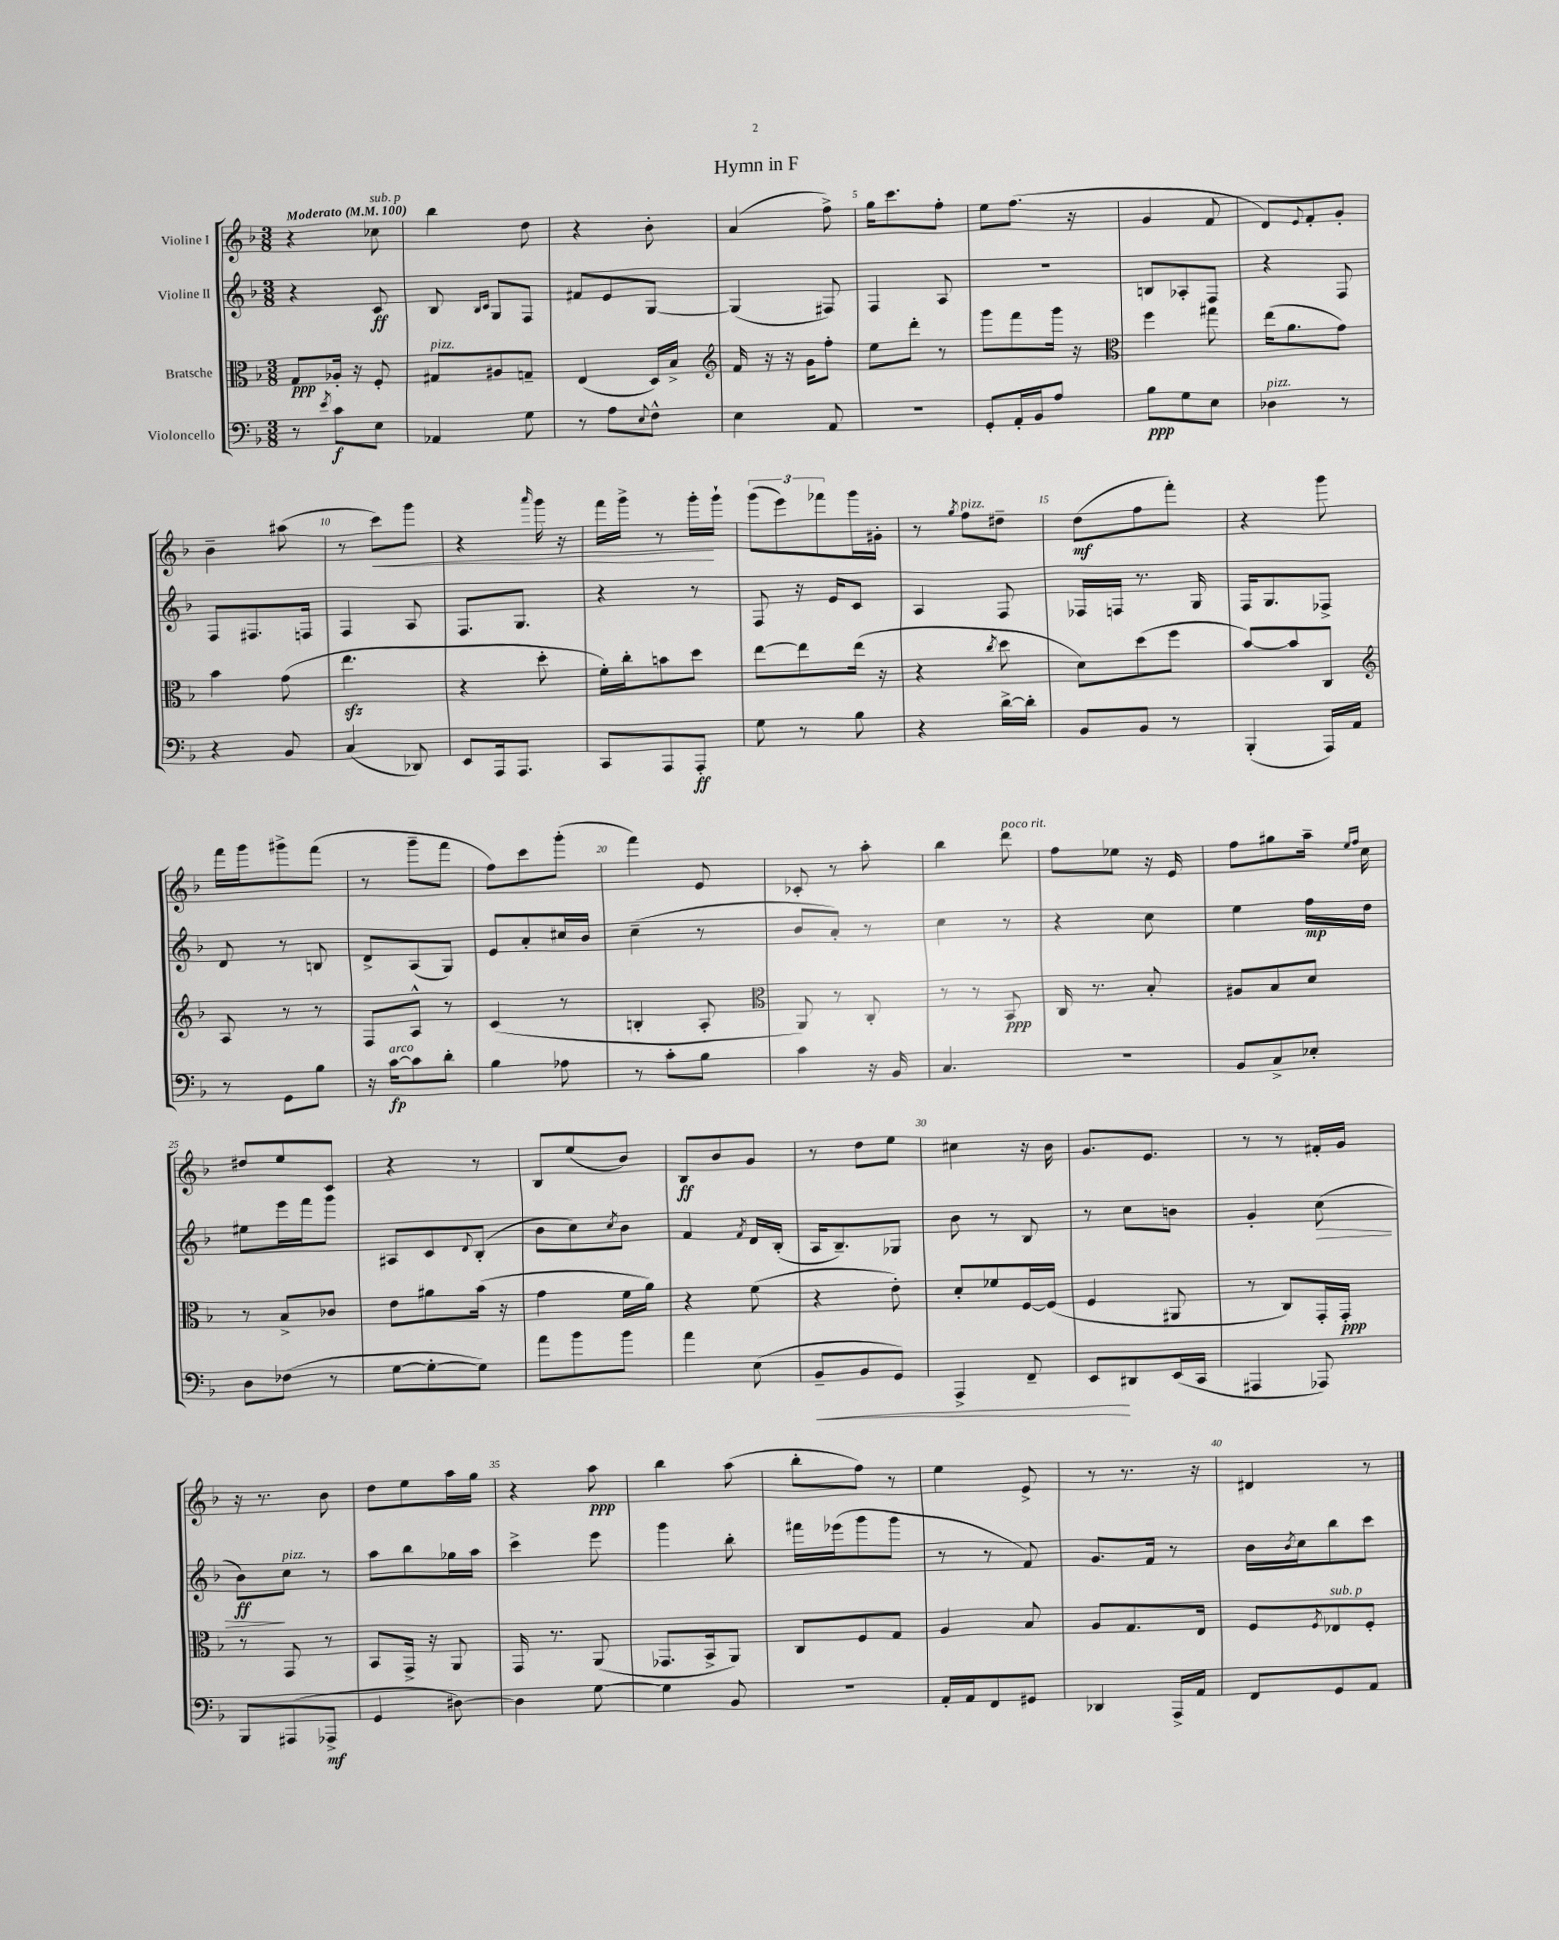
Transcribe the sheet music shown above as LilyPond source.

\header { title = "Hymn in F" }
<<
\new StaffGroup <<
\new Staff = "s0" \with { instrumentName = "Violine I" } {
    \clef treble \key f \major \numericTimeSignature \time 3/8 \tempo "Moderato" 4 = 100
    r4 ces''8^\markup { \italic "sub. p" } |
    bes''4 d''8 |
    r4 bes'8-. |
    a'4( f''8->) |
    g''16 c'''8. f''8-. |
    e''8 f''8.( r16 |
    g'4 f'8 |
    d'8) \appoggiatura { e'8 } f'8-. g'8-. |
    bes'4-- ais''8( |
    r8 c'''8\<) g'''8 |
    r4 \grace { a'''16 } g'''16 r16 |
    f'''16 g'''16-> r8 g'''16-.\! g'''16-! |
    \tuplet 3/2 { g'''8( e'''8) fes'''8 } g'''16 gis'16-. |
    r8 \acciaccatura { g''8 } f''8^\markup { \italic "pizz." } dis''8-- |
    d''8\mf( f''8 f'''8-.) |
    r4 g'''8 |
    f'''16 g'''16 gis'''8-> f'''8( |
    r8 g'''8-- f'''8 |
    f''8) c'''8 g'''8-.( |
    f'''4) e'8 |
    ces'8-. r8 a''8-. |
    bes''4 d'''8^\markup { \italic "poco rit." } |
    f''8 ees''8 r16 e'16 |
    f''8 gis''8 a''16-- \grace { e''16 f''16 } c''16 |
    dis''8 e''8 c'8 |
    r4 r8 |
    bes8 e''8( bes'8) |
    bes8\ff bes'8 g'8 |
    r8 d''8 e''8 |
    cis''4 r16 bes'16 |
    g'8. e'8. |
    r8 r8 fis'16-. g'16 |
    r16 r8. bes'8 |
    d''8 e''8 a''16 g''16 |
    r4 a''8\ppp |
    bes''4 a''8( |
    bes''8-. f''8) r8 |
    e''4 e'8-> |
    r8 r8. r16 |
    dis'4 r8 \bar "|." |
}
\new Staff = "s1" \with { instrumentName = "Violine II" } {
    \clef treble \key f \major \numericTimeSignature \time 3/8
    r4 c'8\ff |
    bes8 \grace { bes16 c'16 } g8 f8 |
    fis'8 e'8 g8~ |
    g4( fis8) |
    f4 a8 |
    R4. |
    b8 aes8-. f8 |
    r4 f8 |
    f8 fis8. f16 |
    f4 a8 |
    f8. g8. |
    r4 r8 |
    f8 r16 e'16 c'8 |
    a4 f8 |
    fes16 f16 r8. g16 |
    f16 g8. fes8-> |
    d'8 r8 b8 |
    d'8-> a8( g8) |
    e'8 a'8-. cis''16 bes'16 |
    c''4--( r8 |
    bes'8 a'8-.) r8 |
    c''4 r8 |
    r4 c''8 |
    e''4 f''16\mp d''16 |
    eis''8 e'''16 f'''16 g'''8 |
    ais8 c'8 \appoggiatura { d'8 } bes8-.( |
    bes'8 c''8) \acciaccatura { c''8 } bes'8 |
    f'4 \acciaccatura { f'8 } d'16 bes16-.( |
    a16 bes8.--) ges8 |
    bes'8 r8 bes8 |
    r8 c''8 b'8 |
    g'4-. c''8\>( |
    bes'8\ff\!) c''8^\markup { \italic "pizz." } r8 |
    a''8 bes''8 ges''16 a''16 |
    c'''4-> e'''8 |
    g'''4 bes''8-. |
    fis'''16 ees'''16( g'''8 g'''8 |
    r8 r8 f'8) |
    g'8. f'16 r8 |
    bes'16 \acciaccatura { bes'8 } c''16 bes''8 c'''8 \bar "|." |
}
\new Staff = "s2" \with { instrumentName = "Bratsche" } {
    \clef alto \key f \major \numericTimeSignature \time 3/8
    g8\ppp aes16-. r16 f8-. |
    gis8^\markup { \italic "pizz." } ais8 g8-- |
    e4( d16) bes16-> |
    \clef treble f'16 r16 r16 g'16 f''8-. |
    e''8 d'''8-. r8 |
    g'''8 f'''8 g'''16 r16 |
    \clef alto f''4 gis''8 |
    e''16( a'8. g'8) |
    bes'4 g'8( |
    e''4.\sfz |
    r4 d''8-. |
    f'16-.) c''16-. b'8 d''8 |
    e''8~ e''8 e''16( r16 |
    r4 \acciaccatura { c''8 } d''8 |
    d'8) d''8( f''8 |
    bes'8~) bes'8 c8 |
    \clef treble a8 r8 r8 |
    f8 a8-^ r8 |
    c'4( r8 |
    b4-. a8-. |
    \clef alto a,8) r8 c8-. |
    r8 r8 bes,8\ppp |
    c16 r8. bes8-. |
    ais8 bes8 d'8 |
    r8 bes8-> ces'8 |
    e'8 ais'8 bes'16( r16 |
    g'4 f'16 a'16) |
    r4 f'8( |
    r4 e'8-.) |
    d'8-. fes'8 f16~ f16( |
    f4 ais,8 |
    r8 c8) g,16-. g,16-.\ppp |
    r8 g,8 r8 |
    bes,8 g,16-> r16 a,8 |
    g,16 r8. a,8( |
    ges,8. bes,16-> a,8) |
    c8 f8 g8 |
    a4 bes8 |
    a8 g8. e16 |
    f8 \acciaccatura { f8 } ees8^\markup { \italic "sub. p" } f8-. \bar "|." |
}
\new Staff = "s3" \with { instrumentName = "Violoncello" } {
    \clef bass \key f \major \numericTimeSignature \time 3/8
    r8 \acciaccatura { e'8 } c'8\f e8 |
    aes,4 g8 |
    r8 a8 \appoggiatura { e8 } f8-^ |
    e4 a,8 |
    R4. |
    g,8-. a,16-. bes,16 a8 |
    bes8\ppp g8 e8 |
    des4^\markup { \italic "pizz." } r8 |
    r4 bes,8 |
    c4( des,8) |
    e,8 a,,16 a,,8. |
    c,8 a,,8 a,,8-.\ff |
    g8 r8 bes8 |
    r4 d'16~-> d'16-. |
    bes,8 bes,8 r8 |
    bes,,4-.( a,,16) a,16 |
    r8 g,8 bes8 |
    r16 c'16~\fp^\markup { \italic "arco" } c'8 d'8-. |
    bes4 aes8 |
    r8 c'8-. bes8 |
    c'4 r16 bes,16 |
    c4. |
    R4. |
    bes,8 c8-> ees8-. |
    d8 fes8( r8 |
    g8~ g8~-. g8) |
    a'8 bes'8 bes'8 |
    a'4 e8( |
    bes,8--\< bes,8 g,8) |
    a,,4-> f,8-- |
    e,8\! dis,8 e,16( c,16 |
    ais,,4 aes,,8) |
    bes,,8 ais,,8( aes,,8->\mf |
    g,4 dis8~) |
    dis4 g8~ |
    g4 bes,8 |
    R4. |
    a,16-. a,16 f,8 gis,8 |
    des,4 a,,16-> a,16 |
    f,8 g,8 a,8 \bar "|." |
}
>>
>>
\layout { \context { \Score \override BarNumber.break-visibility = ##(#f #t #t) barNumberVisibility = #(every-nth-bar-number-visible 5) } }
